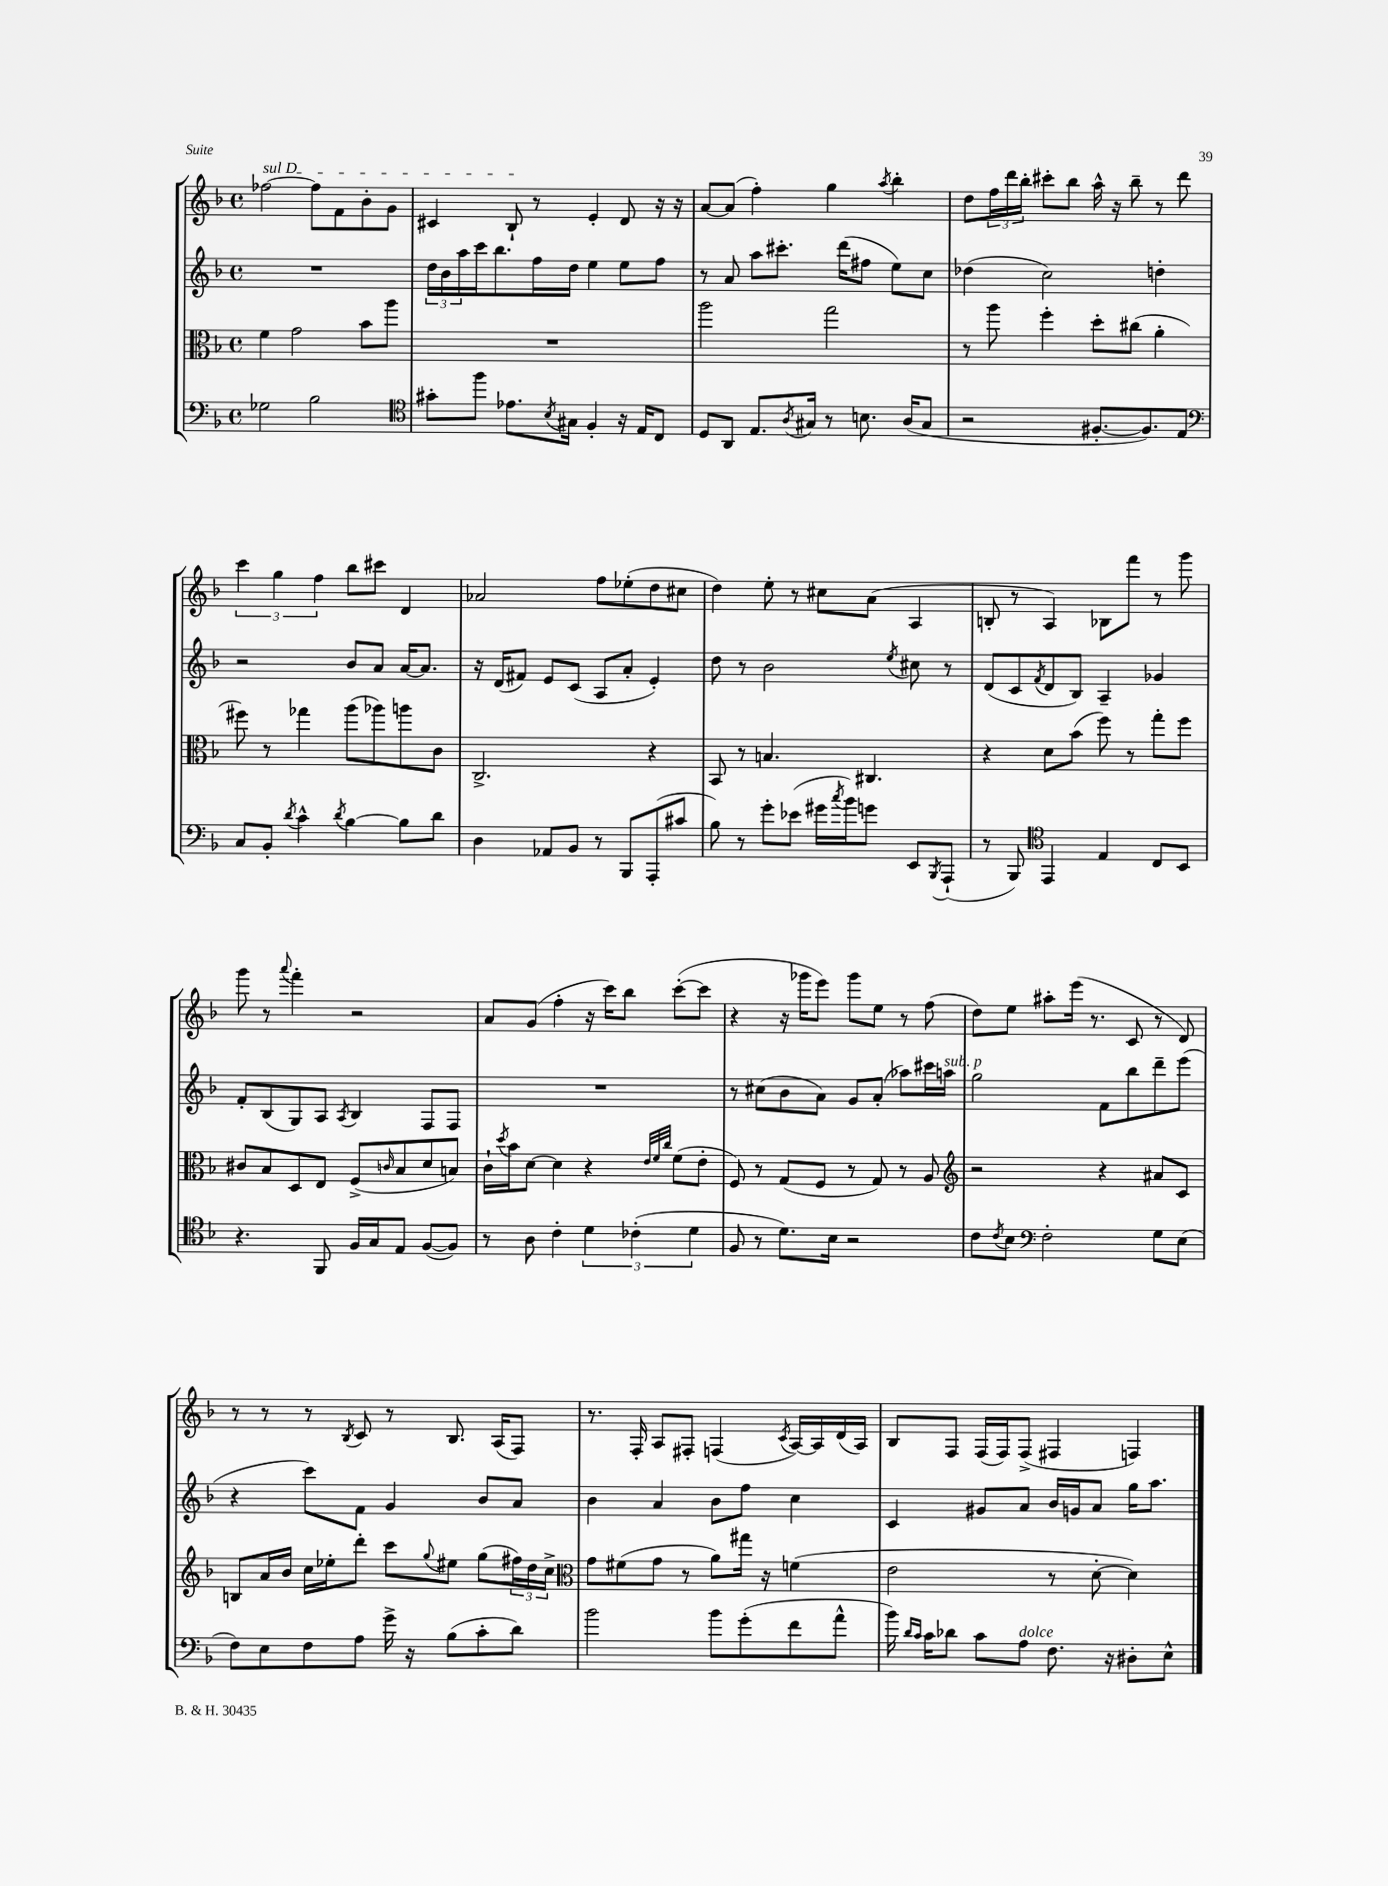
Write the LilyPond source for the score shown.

<<
\new StaffGroup <<
\new Staff = "s0" {
    \clef treble \key f \major \defaultTimeSignature \time 4/4
    \once \override TextSpanner.bound-details.left.text = \markup { \italic "sul D" } fes''2~\startTextSpan fes''8 f'8 bes'8-. g'8 |
    cis'4 bes8-!\stopTextSpan r8 e'4-. d'8 r16 r16 |
    a'8~ a'8( f''4-.) g''4 \acciaccatura { a''8 } bes''4-. |
    d''8 \tuplet 3/2 { f''16 d'''16 bes''16-. } cis'''8-. bes''8 a''16-^ r16 bes''8-- r8 d'''8 |
    \tuplet 3/2 { c'''4 g''4 f''4 } bes''8 cis'''8 d'4 |
    aes'2 f''8 ees''8-.( d''8 cis''8 |
    d''4) e''8-. r8 cis''8 a'8( a4 |
    b8-. r8 a4) bes8 f'''8 r8 g'''8 |
    g'''8 r8 \appoggiatura { a'''8 } f'''4-. r2 |
    a'8 g'8( f''4-. r16 c'''16) bes''8 c'''8~-.( c'''8 |
    r4 r16 ges'''16 e'''8) ges'''8 e''8 r8 f''8( |
    d''8) e''8 ais''8-. e'''16( r8. c'8 r8 d'8) |
    r8 r8 r8 \acciaccatura { bes8 } c'8 r8 bes8. a16( f8) |
    r8. f16-. a8 fis8-. f4( \acciaccatura { c'8 } a16~) a16 d'16( a16) |
    bes8 f8 f16( f16) f8->( fis4 f4) \bar "|." |
}
\new Staff = "s1" {
    \clef treble \key f \major \defaultTimeSignature \time 4/4
    R1 |
    \tuplet 3/2 { d''16 bes'16 a''16 } c'''16 bes''8. f''16 d''16 e''4 e''8 f''8 |
    r8 a'8 a''8 cis'''8.-. d'''16( fis''8 e''8) c''8 |
    des''4( c''2) d''4-. |
    r2 bes'8 a'8 a'16~ a'8. |
    r16 d'16( fis'8) e'8 c'8( a8 a'8-. e'4-.) |
    d''8 r8 bes'2 \acciaccatura { e''8 } cis''8 r8 |
    d'8( c'8 \acciaccatura { f'8 } d'8 bes8) a4-- ges'4 |
    f'8-. bes8( g8) a8 \acciaccatura { a8 } bes4 f8 f8 |
    R1 |
    r8 cis''8( bes'8 a'8) g'8 a'8-.( aes''8) cis'''16 a''16^\markup { \italic "sub. p" } |
    g''2 f'8 bes''8 d'''8-- e'''8( |
    r4 c'''8) f'8 g'4 bes'8 a'8 |
    bes'4 a'4 bes'8 f''8 c''4 |
    c'4 gis'8 a'8 bes'16 g'16 a'8 g''16 a''8. \bar "|." |
}
\new Staff = "s2" {
    \clef alto \key f \major \defaultTimeSignature \time 4/4
    f'4 g'2 bes'8 a''8 |
    R1 |
    a''2 g''2 |
    r8 a''8 f''4-. d''8-. cis''8( a'4-. |
    fis''8) r8 ges''4 a''8( aes''8) a''8 c'8 |
    c2.-> r4 |
    bes,8 r8 b4. cis4. |
    r4 d'8 bes'8( f''8) r8 g''8-. f''8 |
    cis'8 bes8 d8 e8 f8->( \grace { c'16 } bes8 d'8 b8) |
    c'16-! \acciaccatura { d''8 } bes'16 d'8~ d'4 r4 \grace { e'32 f'32 c''32 } f'8( e'8-. |
    f8) r8 g8( f8 r8 g8) r8 a8 |
    \clef treble r2 r4 ais'8 c'8 |
    b8 a'16 bes'16 c''16 ees''16-. d'''8-. c'''8 \appoggiatura { g''8 } eis''8 g''8( \tuplet 3/2 { fis''16) d''16 c''16-> } |
    \clef alto g'8 fis'8( g'8 r8 a'8) gis''16 r16 f'4( |
    e'2 r8 d'8~-. d'4) \bar "|." |
}
\new Staff = "s3" {
    \clef bass \key f \major \defaultTimeSignature \time 4/4
    ges2 bes2 |
    \clef tenor gis'8-. f''8 ees'8. \acciaccatura { bes8 } gis16 f4-. r16 e16 c8 |
    d8 a,8 e8. \acciaccatura { a8 } gis16 r8 b8. a16( gis8 |
    r2 fis8.~-. fis8.) e8 |
    \clef bass c8 bes,8-. \acciaccatura { d'8 } c'4-^ \acciaccatura { d'8 } bes4~ bes8 d'8 |
    d4 aes,8 bes,8 r8 bes,,8 a,,8-.( cis'8 |
    bes8) r8 g'8-. ees'8( gis'16 \acciaccatura { c''8 } bes'16) g'8 e,8 \acciaccatura { bes,,8 } a,,8-!( |
    r8 bes,,8) \clef tenor e,4 e4 c8 bes,8 |
    r4. f,8 f16 g16 e8 f8~( f8) |
    r8 a8 c'4-. \tuplet 3/2 { d'4 ces'4-.( d'4 } |
    f8 r8 d'8.) bes16 r2 |
    c'8 \acciaccatura { c'8 } bes8 \clef bass f2-. g8 e8( |
    f8) e8 f8 a8 g'16-> r16 bes8( c'8-. d'8) |
    bes'2 bes'8 g'8-.( f'8 a'8-^ |
    bes'16) \grace { d'16 c'16 } c'16 des'8 c'8 a8^\markup { \italic "dolce" } f8. r16 dis8-. e8-^ \bar "|." |
}
>>
>>
\layout { \context { \Score \remove "Bar_number_engraver" } }
